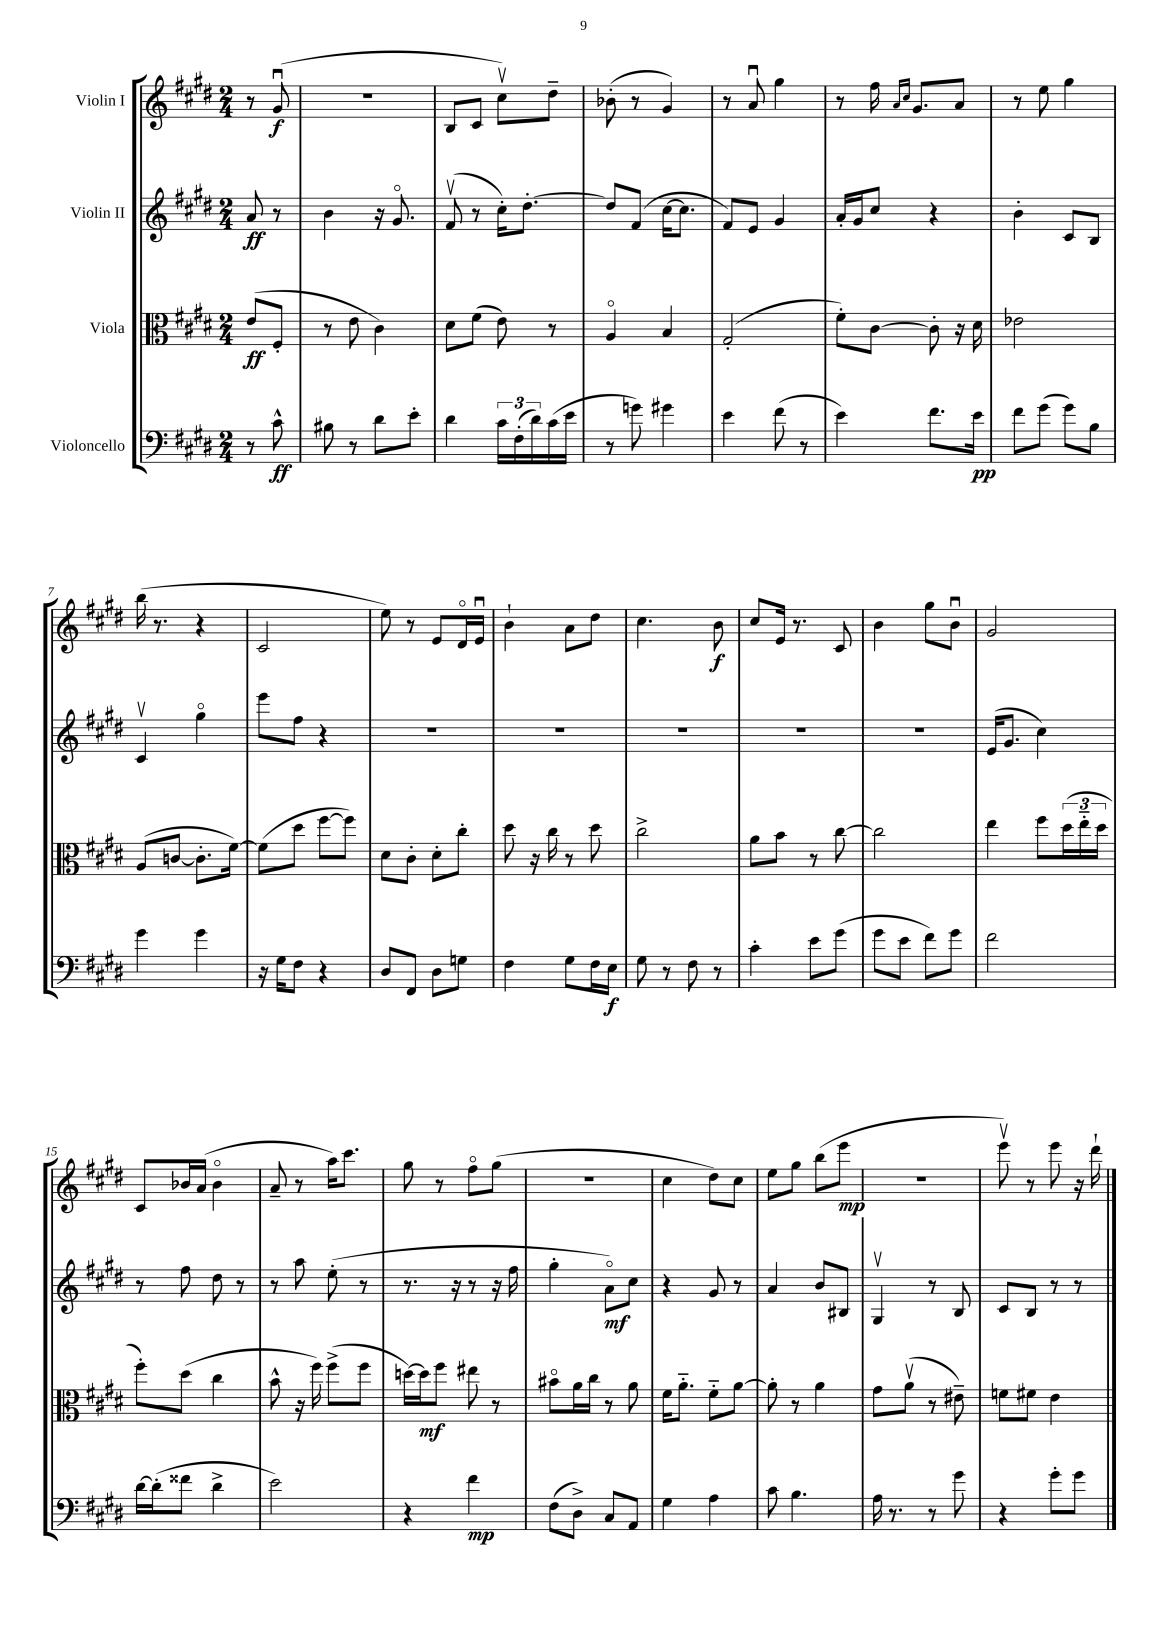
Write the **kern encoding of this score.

**kern	**kern	**kern	**kern
*staff4	*staff3	*staff2	*staff1
*clefF4	*clefC3	*clefG2	*clefG2
*k[f#c#g#d#]	*k[f#c#g#d#]	*k[f#c#g#d#]	*k[f#c#g#d#]
*M2/4	*M2/4	*M2/4	*M2/4
8r	(8e	8a	8r
8c#^^	8F#'	8r	(8g#u
=	=	=	=
8B#	8r	4b	2r
8r	8e	.	.
8d#	4c#)	16r	.
.	.	8.g#o	.
8e'	.	.	.
=	=	=	=
4d#	8d#	(8f#v	8B
.	(8f#	8r	8c#
24c#	8e)	16cc#')	8cc#v)
(24F#'	.	.	.
.	.	[8.dd#'	.
24d#)	.	.	.
(16c#	8r	.	8dd#~
16e	.	.	.
=	=	=	=
8r	4Ao	8dd#]	(8b-'
8g)	.	(8f#	8r
4g#	4B	[16cc#	4g#)
.	.	8.cc#]	.
=	=	=	=
4e	(2G#'	8f#)	8r
.	.	8e	8au
(8f#	.	4g#	4gg#
8r	.	.	.
=	=	=	=
4e)	8f#')	16a'	8r
.	.	16g#	.
.	[8c#	8cc#	16ff#
.	.	.	16qqa
.	.	.	16qqcc#
.	.	.	8.g#
8.f#	8c#']	4r	.
.	16r	.	8a
16e	16d#	.	.
=	=	=	=
8f#	2e-	4b'	8r
(8g#	.	.	8ee
8g#)	.	8c#	4gg#
8B	.	8B	.
=	=	=	=
4g#	(8A	4c#v	(16bb
.	.	.	8.r
.	[8c	.	.
4g#	8.c']	4gg#o	4r
.	[16f#)	.	.
=	=	=	=
16r	(8f#]	8eee	2c#
16G#	.	.	.
8F#	8dd#	8ff#	.
4r	[8ff#	4r	.
.	8ff#])	.	.
=	=	=	=
8D#	8d#	2r	8ee)
8FF#	8c#'	.	8r
8D#	8d#'	.	8e
8G	8cc#'	.	16d#o
.	.	.	16eu
=	=	=	=
4F#	8dd#	2r	4b`
.	16r	.	.
.	16cc#	.	.
8G#	8r	.	8a
16F#	8dd#	.	8dd#
16E	.	.	.
=	=	=	=
8G#	2cc#^	2r	4.cc#
8r	.	.	.
8F#	.	.	.
8r	.	.	8b
=	=	=	=
4c#'	8a	2r	8cc#
.	8b	.	16e
.	.	.	8.r
8e	8r	.	.
(8g#	[8cc#	.	8c#
=	=	=	=
8g#	2cc#]	2r	4b
8e	.	.	.
8f#)	.	.	8gg#
8g#	.	.	8bu
=	=	=	=
2f#	4ee	(16e	2g#
.	.	8.g#	.
.	8ff#	4cc#)	.
.	(24dd#	.	.
.	24ee'~	.	.
.	24dd#	.	.
=	=	=	=
[16d#	8ff#')	8r	8c#
(16d#']	.	.	.
8f##	(8dd#	8ff#	16b-
.	.	.	(16a
4d#^	4cc#	8dd#	4b-o
.	.	8r	.
=	=	=	=
2e)	8b^^	8r	8a~
.	16r	8aa	8r
.	16ff#)	.	.
.	(8ff#^	(8ee'	16aa)
.	.	.	8.ccc#
.	8ff#	8r	.
=	=	=	=
4r	[16dd)	8.r	8gg#
.	16dd]	.	.
.	8ff#	.	8r
.	.	16r	.
4f#	8ee#	8r	8ff#o
.	8r	16r	(8gg#
.	.	16ff#	.
=	=	=	=
(8F#	8b#o	4gg#'	2r
8D#^)	16a	.	.
.	16cc#	.	.
8C#	8r	8ao)	.
8AA	8a	8cc#	.
=	=	=	=
4G#	16f#	4r	4cc#
.	8.a'~	.	.
4A	8f#'~	8g#	8dd#)
.	[8a	8r	8cc#
=	=	=	=
8c#	8a']	4a	8ee
4.B	8r	.	8gg#
.	4a	8b	(8bb
.	.	8B#	8eee
=	=	=	=
16A	8g#	4G#v	2r
8.r	.	.	.
.	(8av	.	.
8r	8r	8r	.
8g#	8e#~)	8B	.
=	=	=	=
4r	8f	8c#	8eeev)
.	8f#	8B	8r
8g#'	4e	8r	8eee
8g#	.	8r	16r
.	.	.	16ddd#`
==	==	==	==
*-	*-	*-	*-
